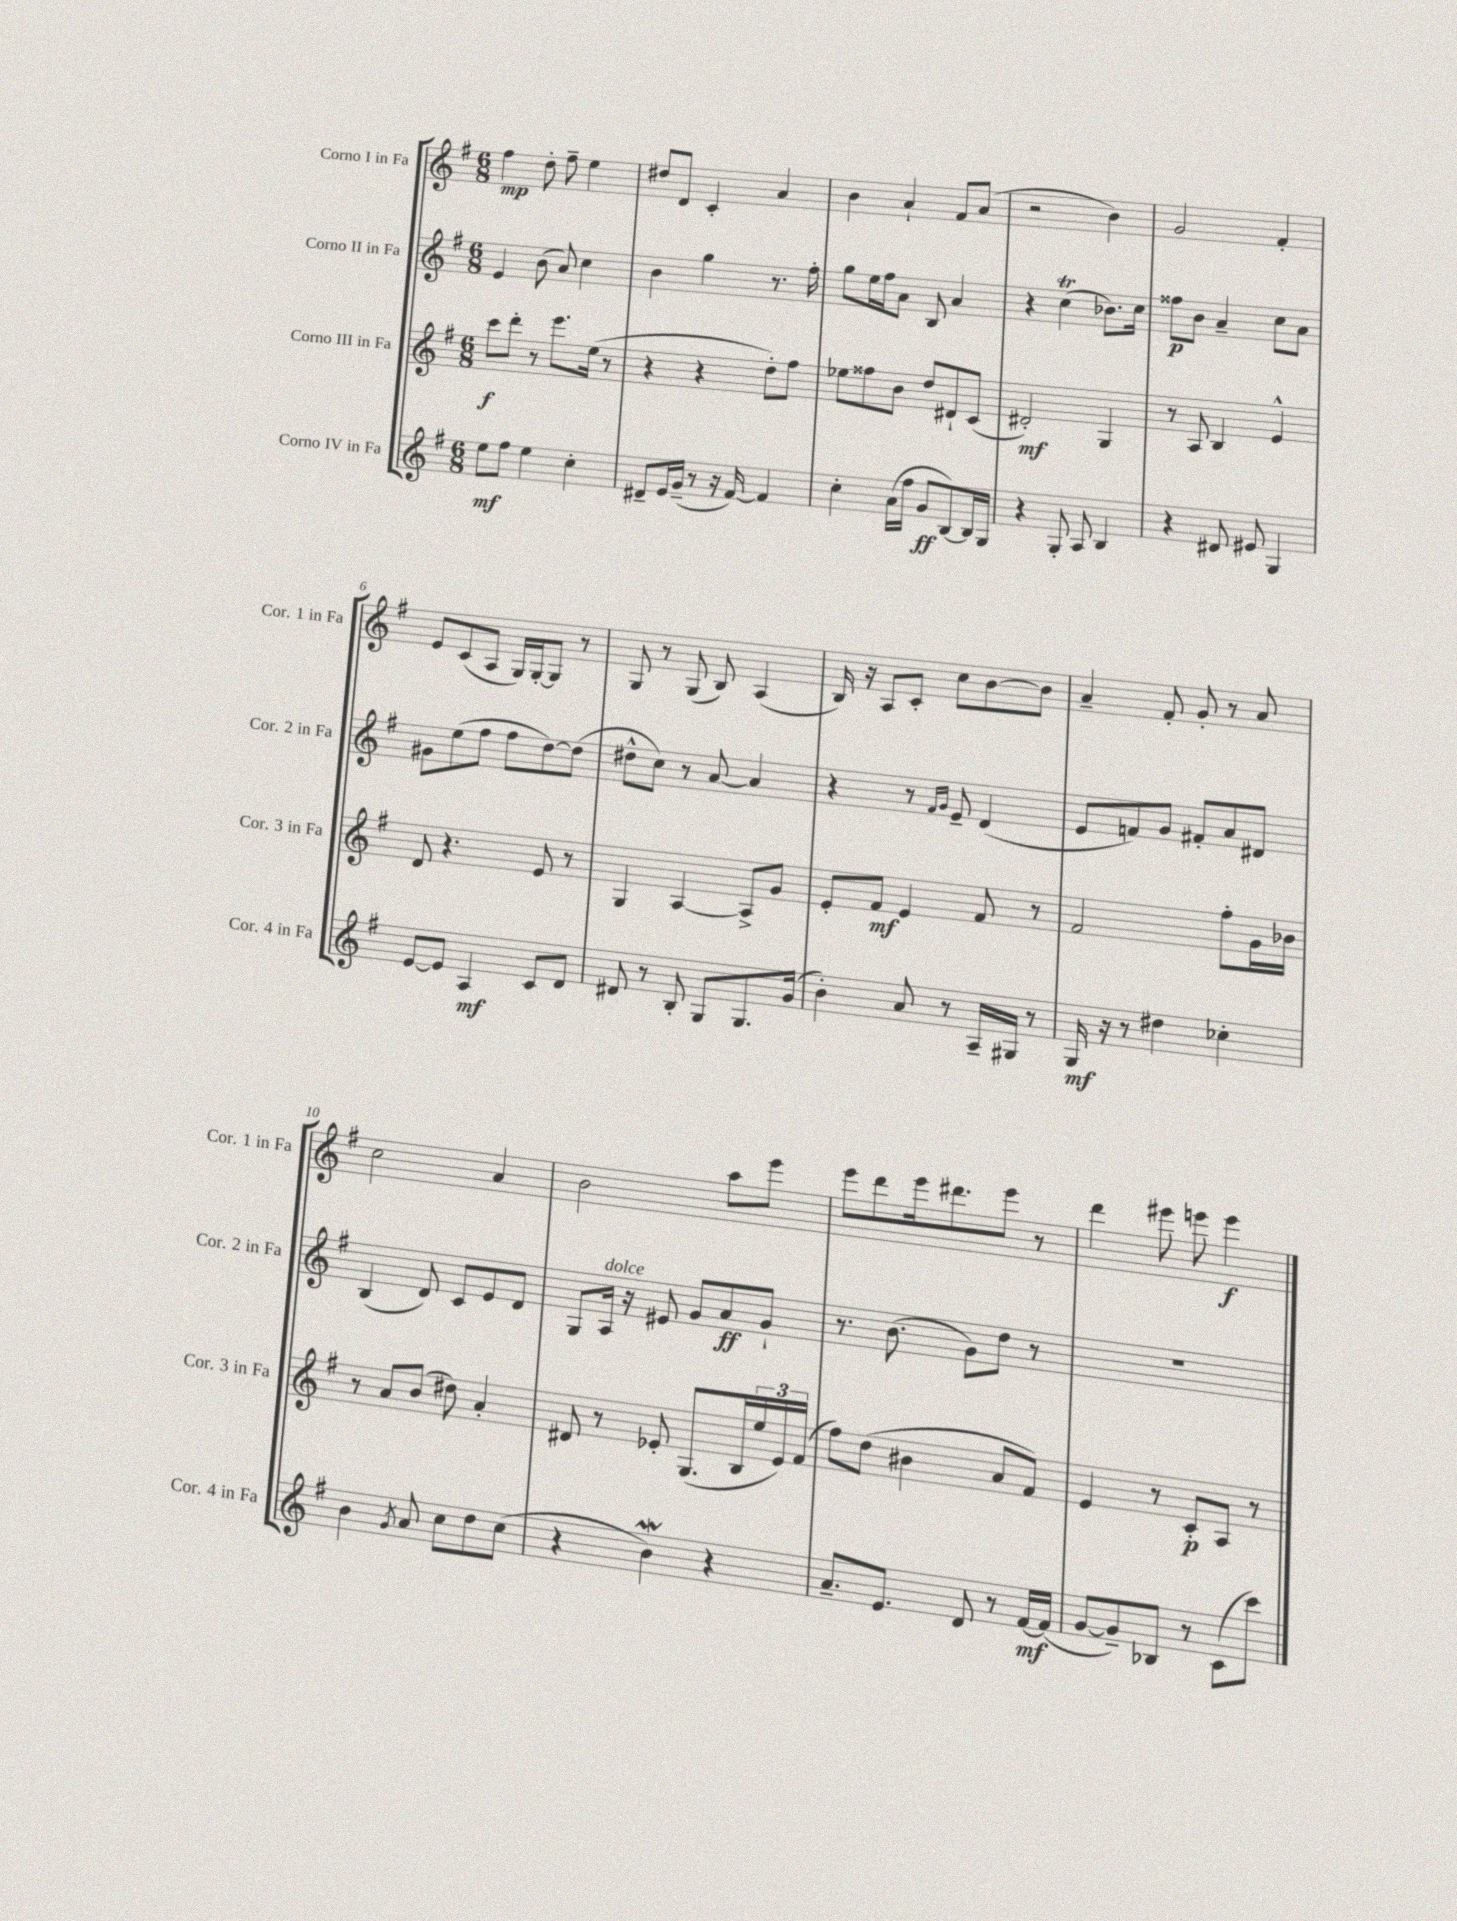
<<
\new StaffGroup <<
\new Staff = "s0" \with { instrumentName = "Corno I in Fa" shortInstrumentName = "Cor. 1 in Fa" } {
    \clef treble \key g \major \numericTimeSignature \time 6/8
    fis''4\mp d''8-. fis''8-- e''4 |
    dis''8 d'8 c'4-. a'4 |
    b'4 a'4-! fis'8 a'8( |
    r2 b'4) |
    g'2 fis'4-. |
    e'8 c'8( a8 g16) g16~-. g8 r8 |
    g8 r8 g8( b8) a4( |
    b16) r16 a8 c'8-. c''8 b'8~ b'8 |
    a'4-- fis'8-. g'8-. r8 a'8 |
    c''2 a'4 |
    b'2 a''8 e'''8 |
    e'''8 d'''8 e'''16 dis'''8. e'''8 r8 |
    d'''4 eis'''8 e'''8 e'''4\f \bar "|." |
}
\new Staff = "s1" \with { instrumentName = "Corno II in Fa" shortInstrumentName = "Cor. 2 in Fa" } {
    \clef treble \key g \major \numericTimeSignature \time 6/8
    e'4 b'8( a'8) c''4 |
    b'4 g''4 r8. fis''16-. |
    g''8 e''16 fis''16 a'8 b8 a'4 |
    r4 c''4\trill( bes'8.) c''16 |
    fisis''8\p b'8 a'4-- c''8 a'8 |
    gis'8 e''8( fis''8 fis''8 d''8~) d''8( |
    dis''8-^ c''8) r8 a'8~ a'4 |
    r4 r8 \grace { fis'16 g'16 } e'8-- d'4( |
    e'8 f'8) g'8 fis'8-. a'8 dis'8 |
    b4( d'8) c'8 e'8 d'8 |
    g8 a16^\markup { \italic "dolce" } r16 eis'8 g'8 a'8\ff g'8-! |
    r8. b'8.( g'8) d''8 r8 |
    R2. \bar "|." |
}
\new Staff = "s2" \with { instrumentName = "Corno III in Fa" shortInstrumentName = "Cor. 3 in Fa" } {
    \clef treble \key g \major \numericTimeSignature \time 6/8
    c'''8\f d'''8-. r8 e'''8. e''16( r8 |
    r4 r4 d''8-.) fis''8 |
    ees''8 fisis''8 b'8 d''8 dis'8-! c'8( |
    dis'2-.\mf) g4 |
    r8 a8 b4 e'4-^ |
    d'8 r4. e'8 r8 |
    g4 a4~ a8-> g'8 |
    e'8-. fis'8\mf e'4 fis'8 r8 |
    fis'2 fis''8-. g'16 bes'16 |
    r8 a'8 b'8( dis''8) a'4-. |
    dis'8 r8 ees'8-. g8.( b16 \tuplet 3/2 { e''16 ees'16) fis'16( } |
    fis''8) d''8( bis'4 a'8 fis'8) |
    e'4 r8 c'8-.\p a8 r8 \bar "|." |
}
\new Staff = "s3" \with { instrumentName = "Corno IV in Fa" shortInstrumentName = "Cor. 4 in Fa" } {
    \clef treble \key g \major \numericTimeSignature \time 6/8
    e''8\mf fis''8 e''4 c''4-. |
    dis'8-- e'16 g'16--( r8 r16 fis'16~) fis'4 |
    c''4-. a'16( fis''16 g'8\ff b8~) b16 g16 |
    r4 g8-. a8 b4 |
    r4 dis'8 eis'8 g4 |
    e'8~ e'8 a4\mf c'8 d'8 |
    dis'8 r8 b8-. g8 g8. g'16( |
    b'4-.) a'8 r8 a16-- gis16 r8 |
    g16\mf r16 r8 dis''4 ces''4-. |
    b'4 \acciaccatura { g'8 } a'8 c''8 d''8 c''8( |
    r4 b'4\mordent) r4 |
    a'8.-- e'8. d'8 r8 fis'16~\mf fis'16( |
    g'8~ g'8--) bes8 r8 c'8( c'''8) \bar "|." |
}
>>
>>
